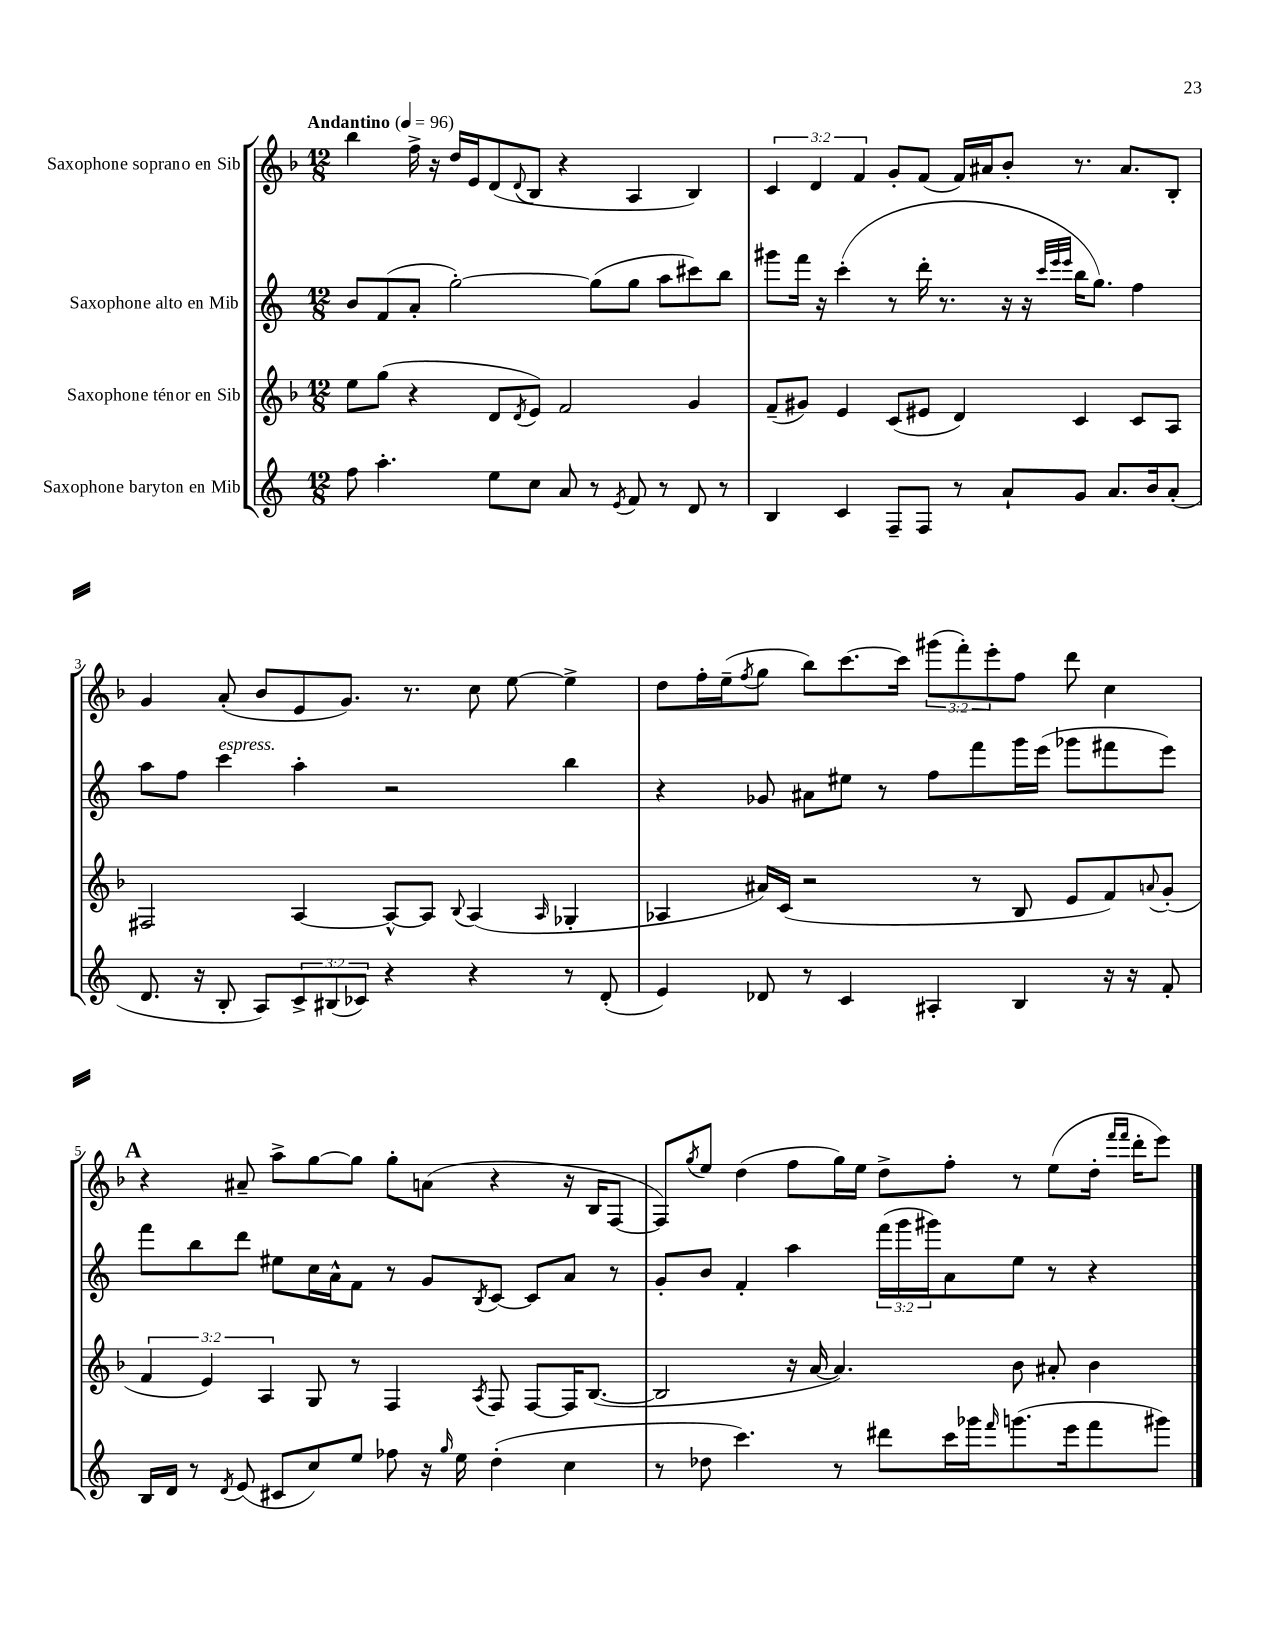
<<
\new StaffGroup <<
\new Staff = "s0" \with { instrumentName = "Saxophone soprano en Sib" } {
    \clef treble \key f \major \numericTimeSignature \time 12/8 \override Staff.TupletNumber.text = #tuplet-number::calc-fraction-text \tempo "Andantino" 4 = 96
    bes''4 f''16-> r16 d''16 e'16 d'8( \appoggiatura { d'8 } bes8 r4 a4 bes4) |
    \tuplet 3/2 { c'4 d'4 f'4 } g'8-. f'8( f'16) ais'16 bes'8-. r8. ais'8. bes8-. |
    g'4 a'8-.( bes'8 e'8 g'8.) r8. c''8 e''8~ e''4-> |
    d''8 f''16-. e''16--( \acciaccatura { f''8 } g''8 bes''8) c'''8.~ c'''16 \tuplet 3/2 { gis'''8( f'''8-.) e'''8-. } f''8 d'''8 c''4 |
    \mark \markup { \bold "A" } r4 ais'8-- a''8-> g''8~ g''8 g''8-. a'8( r4 r16 bes16 f8~ |
    f8) \acciaccatura { g''8 } e''8 d''4( f''8 g''16) e''16 d''8-> f''8-. r8 e''8( d''16-. \grace { f'''16 f'''16 } d'''16-. e'''8) \bar "|." |
}
\new Staff = "s1" \with { instrumentName = "Saxophone alto en Mib" } {
    \clef treble \key c \major \numericTimeSignature \time 12/8 \override Staff.TupletNumber.text = #tuplet-number::calc-fraction-text
    b'8 f'8( a'8-. g''2~-.) g''8( g''8 a''8 cis'''8) b''8 |
    gis'''8 f'''16 r16 c'''4-.( r8 d'''16-. r8. r16 r16 \grace { c'''32 e'''32 e'''32 } b''16 g''8.) f''4 |
    a''8 f''8 c'''4^\markup { \italic "espress." } a''4-. r2 b''4 |
    r4 ges'8 ais'8 eis''8 r8 f''8 f'''8 g'''16 e'''16( ges'''8 fis'''8 e'''8) |
    \mark \markup { \bold "A" } f'''8 b''8 d'''8 eis''8 c''16 a'16-^ f'8 r8 g'8 \acciaccatura { b8 } c'8~ c'8 a'8 r8 |
    g'8-. b'8 f'4-. a''4 \tuplet 3/2 { f'''16( g'''16 gis'''16) } a'8 e''8 r8 r4 \bar "|." |
}
\new Staff = "s2" \with { instrumentName = "Saxophone ténor en Sib" } {
    \clef treble \key f \major \numericTimeSignature \time 12/8 \override Staff.TupletNumber.text = #tuplet-number::calc-fraction-text
    e''8 g''8( r4 d'8 \acciaccatura { d'8 } e'8) f'2 g'4 |
    f'8--( gis'8) e'4 c'8( eis'8 d'4) c'4 c'8 a8 |
    fis2 a4~ a8~-^ a8 \appoggiatura { bes8 } a4( \grace { a16 } ges4-. |
    aes4 ais'16) c'16( r2 r8 bes8 e'8 f'8) \appoggiatura { a'8 } g'8-.( |
    \mark \markup { \bold "A" } \tuplet 3/2 { f'4 e'4) a4 } g8 r8 f4 \acciaccatura { a8 } f8 f8~ f16 bes8.~( |
    bes2 r16 a'16~ a'4.) bes'8 ais'8-. bes'4 \bar "|." |
}
\new Staff = "s3" \with { instrumentName = "Saxophone baryton en Mib" } {
    \clef treble \key c \major \numericTimeSignature \time 12/8 \override Staff.TupletNumber.text = #tuplet-number::calc-fraction-text
    f''8 a''4.-. e''8 c''8 a'8 r8 \acciaccatura { e'8 } f'8 r8 d'8 r8 |
    b4 c'4 f8-- f8 r8 a'8-! g'8 a'8. b'16 a'8-.( |
    d'8. r16 b8-. a8) \tuplet 3/2 { c'8-> bis8( ces'8) } r4 r4 r8 d'8-.( |
    e'4) des'8 r8 c'4 ais4-. b4 r16 r16 f'8-. |
    \mark \markup { \bold "A" } b16 d'16 r8 \acciaccatura { d'8 } e'8( cis'8 c''8) e''8 fes''8 r16 \grace { g''16 } e''16 d''4-.( c''4 |
    r8 des''8 c'''4.) r8 dis'''8 c'''16 ges'''16 \grace { f'''16 } g'''8.( e'''16 f'''8 gis'''8) \bar "|." |
}
>>
>>
